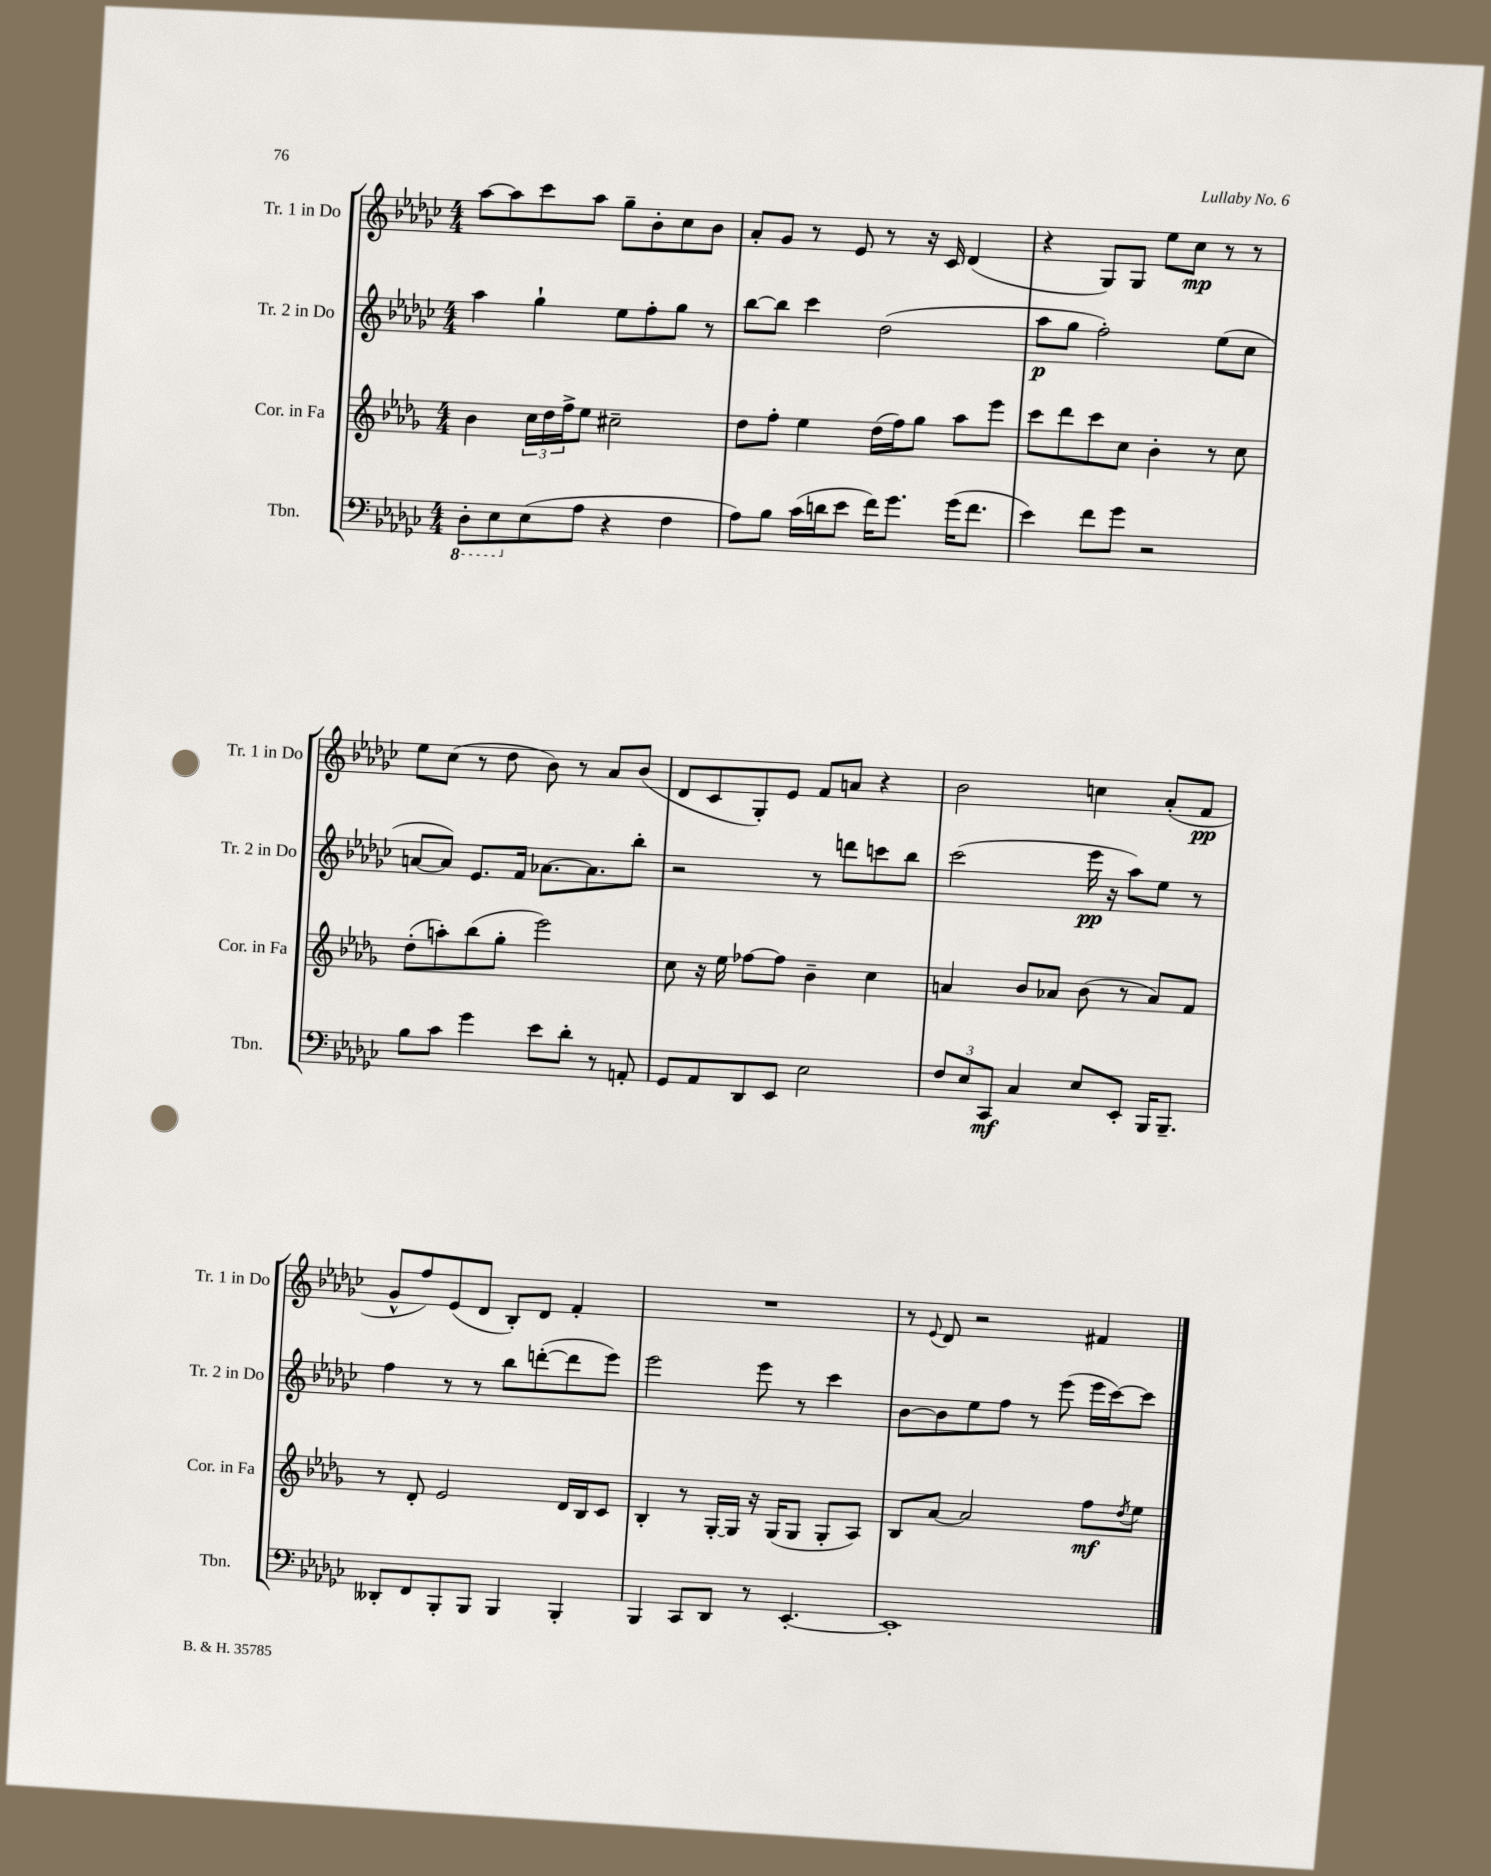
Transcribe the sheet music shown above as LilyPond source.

<<
\new StaffGroup <<
\new Staff = "s0" \with { instrumentName = "Tr. 1 in Do" shortInstrumentName = "Tr. 1 in Do" } {
    \clef treble \key ges \major \numericTimeSignature \time 4/4
    aes''8~ aes''8 ces'''8 aes''8 ges''8-- bes'8-. ces''8 bes'8 |
    aes'8-. ges'8 r8 ees'8 r8 r16 ces'16 des'4( |
    r4 ges8) ges8 ees''8 ces''8\mp r8 r8 |
    ees''8 ces''8( r8 des''8 bes'8) r8 aes'8 bes'8( |
    des'8 ces'8 ges8-.) ees'8 f'8 a'8 r4 |
    bes'2 c''4 aes'8-.( f'8\pp |
    ges'8-^ f''8) ees'8( des'8 bes8-.) des'8 f'4-. |
    R1 |
    r8 \appoggiatura { ees'8 } des'8 r2 fis'4 \bar "|." |
}
\new Staff = "s1" \with { instrumentName = "Tr. 2 in Do" shortInstrumentName = "Tr. 2 in Do" } {
    \clef treble \key ges \major \numericTimeSignature \time 4/4
    aes''4 ges''4-! ees''8 f''8-. ges''8 r8 |
    bes''8~ bes''8 ces'''4 des''2( |
    aes''8\p ges''8 f''2-.) ees''8( ces''8 |
    a'8~ a'8) ees'8. f'16 aes'8.~ aes'8. bes''8-. |
    r2 r8 d'''8 c'''8 bes''8 |
    ces'''2( ees'''16\pp r16 aes''8) ees''8 r8 |
    f''4 r8 r8 bes''8 d'''8~-.( d'''8 ees'''8) |
    ees'''2 ees'''8 r8 ces'''4 |
    bes'8~ bes'8 ees''8 f''8 r8 ees'''8( ees'''16 ces'''16~) ces'''8 \bar "|." |
}
\new Staff = "s2" \with { instrumentName = "Cor. in Fa" shortInstrumentName = "Cor. in Fa" } {
    \clef treble \key des \major \numericTimeSignature \time 4/4
    bes'4 \tuplet 3/2 { c''16 des''16 f''16-> } ees''8 cis''2-- |
    des''8 f''8-. ees''4 des''16( f''16) ges''8 aes''8 ees'''8 |
    c'''8 des'''8 c'''8 c''8 bes'4-. r8 c''8 |
    des''8-.( a''8-.) bes''8( ges''8-. ees'''2) |
    c''8 r16 ees''16 fes''8~ fes''8 bes'4-- c''4 |
    a'4 bes'8 aes'8 bes'8( r8 aes'8) f'8 |
    r8 des'8-. ees'2 des'16 bes16 c'8 |
    bes4-. r8 ges16~-. ges16 r16 ges16( ges8 ges8-. aes8) |
    bes8 aes'8~ aes'2 f''8\mf \acciaccatura { des''8 } ees''8 \bar "|." |
}
\new Staff = "s3" \with { instrumentName = "Tbn." shortInstrumentName = "Tbn." } {
    \clef bass \key ges \major \numericTimeSignature \time 4/4
    \ottava #-1 des,8-. ees,8 \ottava #0 ees8( aes8 r4 f4 |
    aes8) bes8 ces'16( d'16 ees'8 f'16) ges'8. ges'16( f'8. |
    ees'4) f'8 ges'8 r2 |
    bes8 ces'8 ges'4 ees'8 des'8-. r8 a,8-. |
    ges,8 aes,8 des,8 ees,8 ees2 |
    \tuplet 3/2 { f8 ees8 ces,8\mf } ces4 ees8 ees,8-. bes,,16 bes,,8.-- |
    deses,8-. f,8 bes,,8-. bes,,8 bes,,4 bes,,4-. |
    bes,,4 ces,8 des,8 r8 ees,4.~-. |
    ees,1-. \bar "|." |
}
>>
>>
\layout { \context { \Score \remove "Bar_number_engraver" } }
